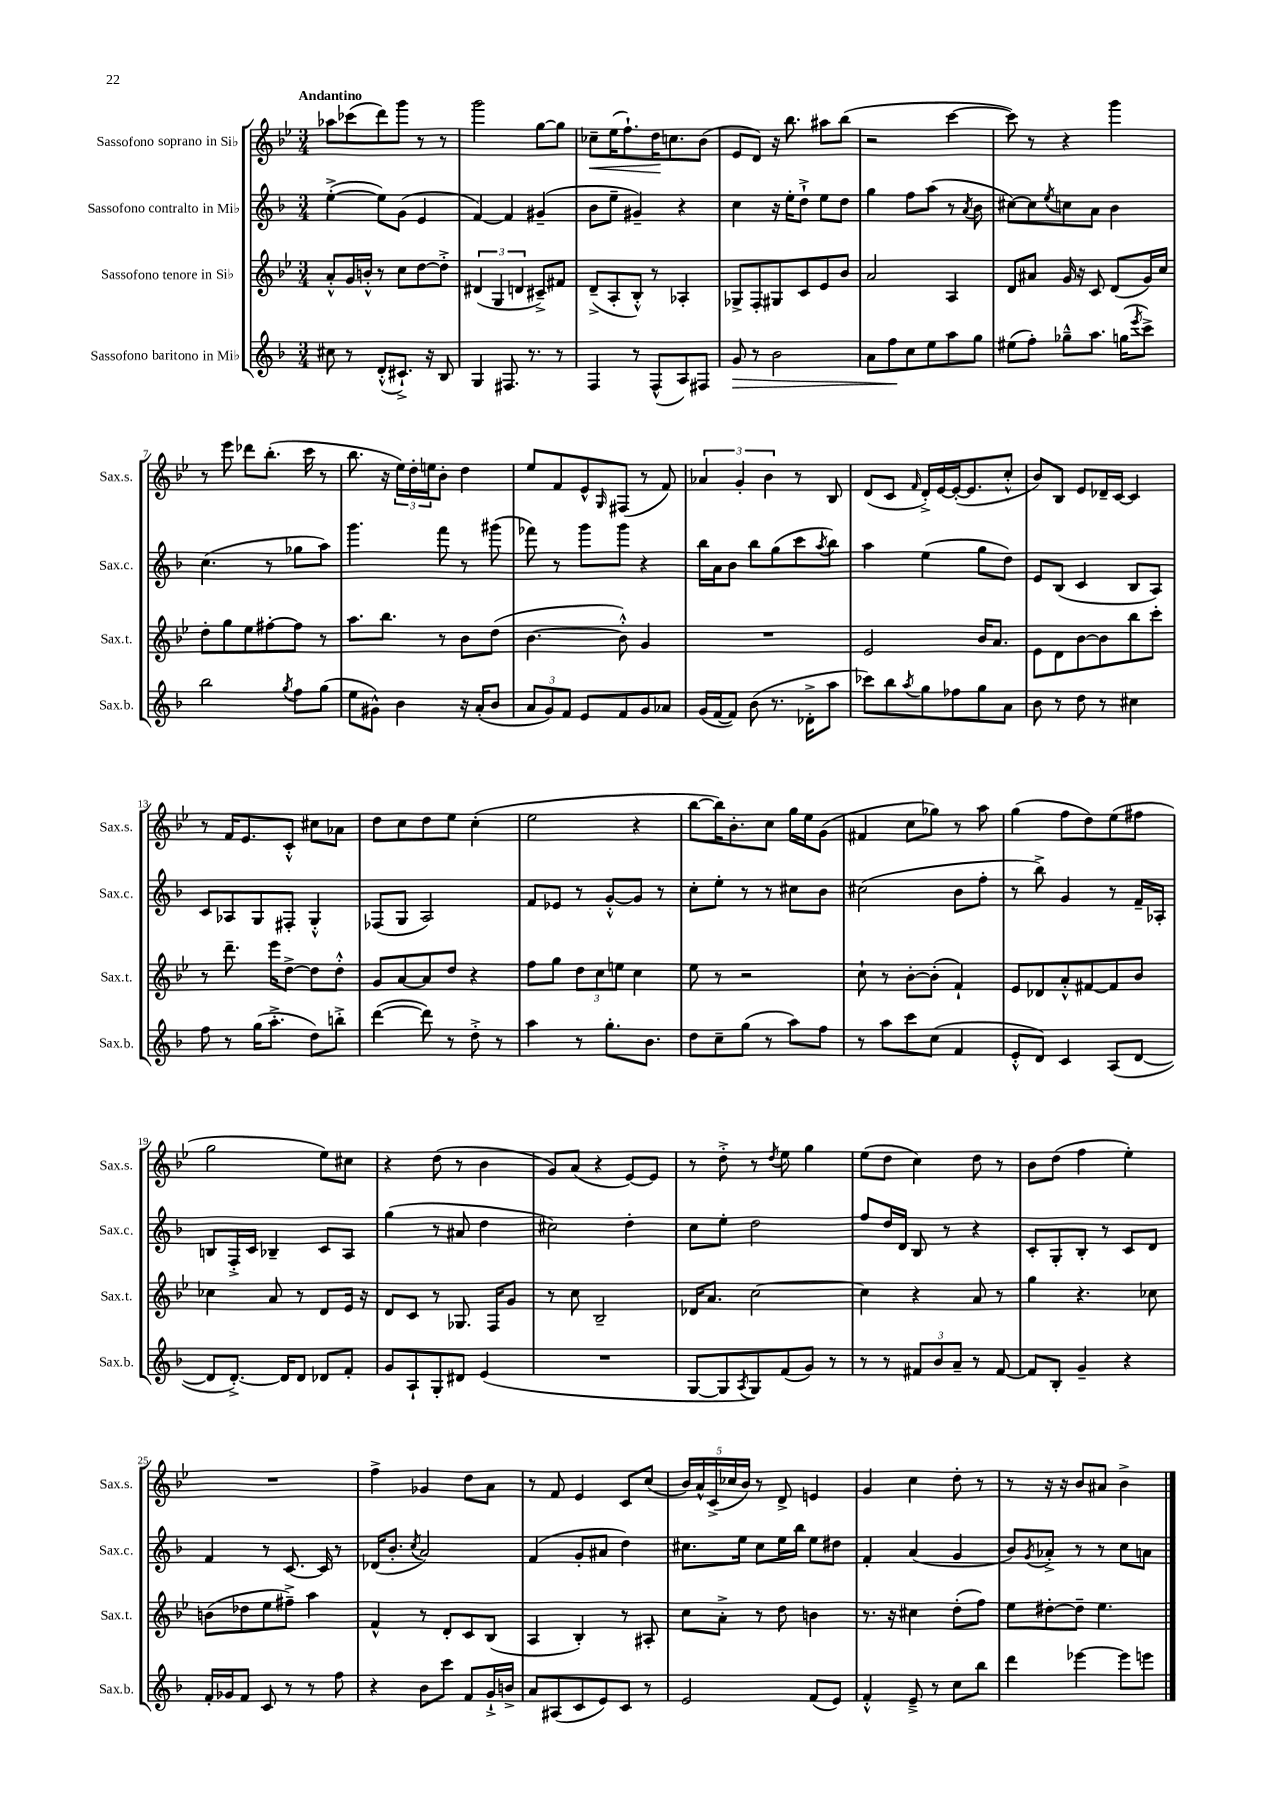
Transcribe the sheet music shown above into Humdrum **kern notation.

**kern	**kern	**kern	**kern
*staff4	*staff3	*staff2	*staff1
*clefG2	*clefG2	*clefG2	*clefG2
*k[b-]	*k[b-e-]	*k[b-]	*k[b-e-]
*M3/4	*M3/4	*M3/4	*M3/4
8cc#	8a'^^	([4ee'^	8aa-
8r	16g	.	(8ccc-
.	16b'^^	.	.
(8d'^^	8r	8ee])	8ddd)
8.c#`^)	8cc	(8g	8ggg
.	[8dd	4e	8r
16r	.	.	.
8B-	8dd'^]	.	8r
=	=	=	=
4G	(6d#	[4f)	2ggg
.	6G	.	.
8.F#	.	4f]	.
.	6d	.	.
8.r	.	.	.
.	8c#~^)	(4g#~	[8gg
8r	8f#	.	8gg]
=	=	=	=
4F	(8d~^	8b-	8cc-~
.	8A'	8ee~	(16ee-
.	.	.	8.ff`)
8r	8B-'^^)	4g#~)	.
(8F^^	8r	.	16dd
.	.	.	8.cc
8A)	4A-'	4r	.
8F#	.	.	(8b-
=	=	=	=
8g	8G-^	4cc	8e-
8r	8F'	.	8d)
2b-	8G#	16r	16r
.	.	16ee'	8.bb-
.	8c	8dd`^	.
.	8e-	8ee	8aa#
.	8b-	8dd	(8bb-
=	=	=	=
8a	2a	4gg	2r
8ff	.	.	.
8cc	.	8ff	.
8ee	.	(8aa	.
8aa	4A	8r	[4ccc
.	.	8qa	.
8gg	.	8b-	.
=	=	=	=
(8ee#	8d	[8cc#)	8ccc])
8ff')	8a#	8cc#]	8r
.	.	8qee	.
8gg-~^^	16g	8cc	4r
.	16r	.	.
8.aa	8c	8a	.
.	(8d	4b-	4ggg
(16gg	.	.	.
8qeee	.	.	.
8ccc^)	16g)	.	.
.	16cc	.	.
=	=	=	=
2bb-	8dd'	(4.cc	8r
.	8gg	.	8eee-
.	8ee-	.	8ddd-
.	[8ff#'	8r	(8.bb-'
8qgg	.	.	.
8ff	8ff#]	8gg-	.
.	.	.	16ccc
(8gg	8r	8aa)	8r
=	=	=	=
8ee	8.aa	4.ggg	8.bb-
8g#^^)	.	.	.
.	8.bb-	.	16r
4b-	.	.	24ee-)
.	.	.	24dd'
.	.	.	24ee
.	8r	8fff	8b-'
16r	8b-	8r	4dd
(16a'	.	.	.
8b-	(8dd	(8ggg#	.
=	=	=	=
12a	[4.b-	8fff-)	8ee-
12g)	.	.	.
.	.	8r	8f
12f	.	.	.
8e	.	8ggg	8e-^^
.	.	.	16qqG
8f	8b-'^^])	8ggg	(8F#
8g	4g	4r	8r
8a-	.	.	8f)
=	=	=	=
(16g	2.r	16bb-	6a-
[16f	.	16a	.
8f])	.	8b-	.
.	.	.	6g'
(8b-	.	8bb-	.
.	.	.	6b-
8.r	.	(8gg	.
.	.	8ccc	8r
16d-'^	.	.	.
.	.	8qaa	.
8aa	.	8bb-)	8B-
=	=	=	=
8ccc-)	2e-	4aa	(8d
8bb-	.	.	8c
8qaa	.	.	16qqf
8gg	.	(4ee	16d'^)
.	.	.	[16e-
8ff-	.	.	(16e-'_
.	.	.	8.e-]
8gg	16b-	8gg	.
.	8.a	.	.
8a	.	8dd)	8cc'^^
=	=	=	=
8b-	8e-	8e	8b-)
8r	8d	(8B-	8B-
8dd	[8b-	4c	8e-
8r	8b-]	.	16d-~
.	.	.	[16c
4cc#	8bb-	8B-	4c]
.	8ccc'	8A)	.
=	=	=	=
8ff	8r	8c	8r
8r	8.ddd~	8A-	16f
.	.	.	8.e-
(16gg	.	8G	.
8.aa'^	16eee-	.	.
.	[8dd^	8F#'	8c'^^
8dd)	8dd]	4G'^^	8cc#
8bb'^	8dd'^^	.	8a-
=	=	=	=
([4ddd	8g	(8F-	8dd
.	[8a	8G	8cc
8ddd])	8a]	2A)	8dd
8r	8dd	.	8ee-
8dd'^	4r	.	(4cc'
8r	.	.	.
=	=	=	=
4aa	8ff	8f	2ee-
.	8gg	8e-	.
8r	12dd	8r	.
.	12cc	.	.
8.gg'	.	[8g'^^	.
.	12ee	.	.
.	4cc	8g]	4r
8.b-	.	.	.
.	.	8r	.
=	=	=	=
8dd	8ee-	8cc'	[8bb-
8cc~	8r	8ee'	16bb-])
.	.	.	8.b-'
(8gg	2r	8r	.
8r	.	8r	8cc
8aa)	.	8cc#	16gg
.	.	.	16ee-
8ff	.	8b-	(8g
=	=	=	=
8r	8cc`	(2cc#	4f#
8aa	8r	.	.
8ccc	[8b-'	.	8cc
(8cc	(8b-']	.	8gg-)
4f	4f`)	8b-	8r
.	.	8ff'	8aa
=	=	=	=
8e'^^	8e-	8r	(4gg
8d)	8d-	8bb-^)	.
4c	8a'^^	4g	8ff
.	[8f#	.	8dd)
(8A	8f#]	8r	(8ee-
[8d	8b-	16f~	8ff#
.	.	16A-'	.
=	=	=	=
8d]	4cc-	8B	2gg
[8.d'^)	.	16F'^	.
.	.	16c	.
.	8a	4B-~	.
16d]	.	.	.
8d	8r	.	.
8d-	8d	8c	8ee-)
8f'	16e-	8A	8cc#
.	16r	.	.
=	=	=	=
8g	8d	(4gg	4r
8A`	8c	.	.
8G'	8r	8r	(8dd
8d#	8.G-	8a#	8r
(4e	.	4dd	4b-
.	16F	.	.
.	8g	.	.
=	=	=	=
2.r	8r	2cc#)	8g)
.	8cc	.	(8a
.	2B-~	.	4r
.	.	4dd'	[8e-)
.	.	.	8e-]
=	=	=	=
[8G	16d-	8cc	8r
.	8.a	.	.
8G]	.	8ee'	8dd'^
8qA	.	.	.
8G)	[2cc	2dd	8r
.	.	.	8qdd
(8f	.	.	8ee-
8g)	.	.	4gg
8r	.	.	.
=	=	=	=
8r	4cc]	8ff	(8ee-
8r	.	16dd	8dd
.	.	16d	.
12f#	4r	8B-	4cc)
12b-	.	.	.
.	.	8r	.
12a~	.	.	.
8r	8a	4r	8dd
[8f#	8r	.	8r
=	=	=	=
8f#]	4gg	8c'	8b-
8B-'	.	8G'	(8dd
4g~	4.r	8B-'	4ff
.	.	8r	.
4r	.	8c	4ee-')
.	8cc-	8d	.
=	=	=	=
16f'	(8b	4f	2.r
16g-	.	.	.
8f	8dd-	.	.
8c	8ee-	8r	.
8r	8ff#~^)	[8.c	.
8r	4aa	.	.
.	.	16c]	.
8ff	.	8r	.
=	=	=	=
4r	4f^^	(16d-	4ff^
.	.	8.b-'	.
.	.	8qcc	.
8b-	8r	2a)	4g-
8ccc	8d'	.	.
8f	8c	.	8dd
16g`^	(8B-	.	8a
16b^	.	.	.
=	=	=	=
8a	4A	(4f	8r
(8A#	.	.	8f
8c	4B-')	8g'	4e-
8e)	.	8a#	.
8c	8r	4dd)	8c
8r	8A#'	.	(8cc
=	=	=	=
2e	8cc	8.cc#	20b-)
.	.	.	20a^^
.	.	.	(20c^
.	8a'^	.	.
.	.	.	20cc-
.	.	16ee	.
.	.	.	20b-)
.	8r	8cc#	8r
.	8dd	16ee	8d^
.	.	16bb-	.
(8f	4b	8ee	4e
8e)	.	8dd#	.
=	=	=	=
4f'^^	8.r	4f'	4g
.	16r	.	.
8e~^	4cc#	(4a	4cc
8r	.	.	.
8cc	(8dd'	4g	8dd'
8bb-	8ff)	.	8r
=	=	=	=
4ddd	8ee-	8b-)	8r
.	.	8qg	.
.	[8dd#'	8a-'^	16r
.	.	.	16r
[4eee-	8dd#~]	8r	8b-
.	4.ee-	8r	8a#
8eee-]	.	8cc	4b-^
8eee	.	8a	.
==	==	==	==
*-	*-	*-	*-
